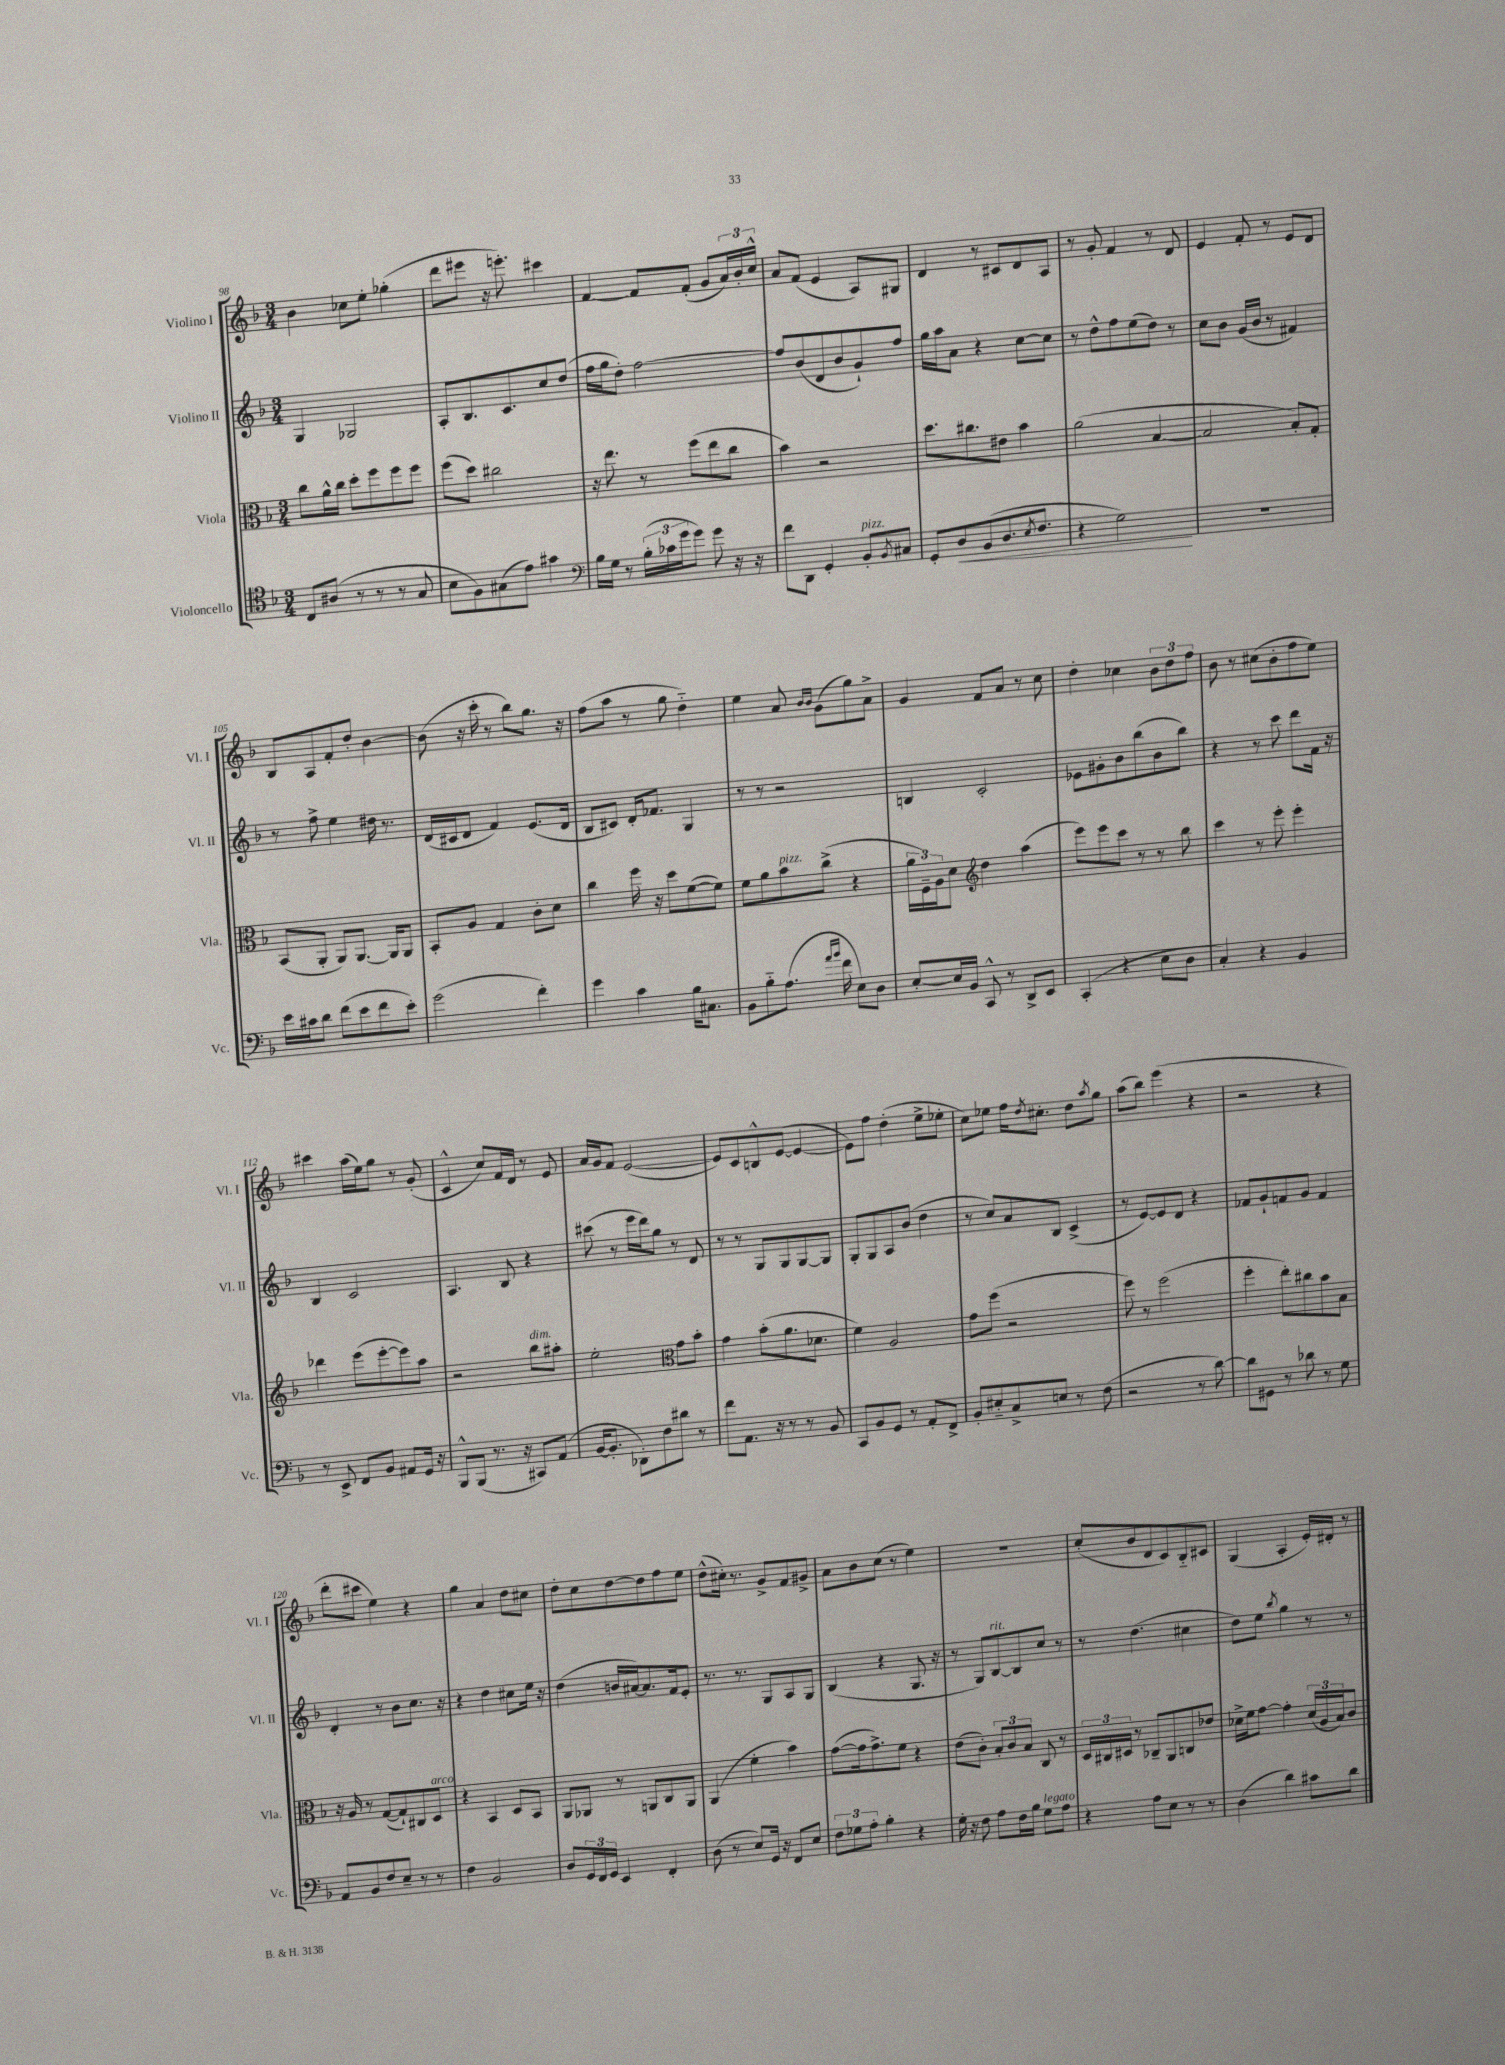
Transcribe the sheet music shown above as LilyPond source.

<<
\new StaffGroup <<
\new Staff = "s0" \with { instrumentName = "Violino I" shortInstrumentName = "Vl. I" } {
    \clef treble \key f \major \numericTimeSignature \time 3/4
    bes'4 ces''8 e''8-. ges''4-.( |
    d'''8 eis'''8 r16 e'''8.-.) cis'''4 |
    f'4~ f'8 f'8-.( g'8 \tuplet 3/2 { a'16) bes'16-. c''16-^ } |
    a'8 f'8( e'4 a8) gis8 |
    d'4 r8 cis'8 d'8 a8 |
    r8 g'8-. f'4 r8 d'8 |
    e'4 f'8-. r8 e'8 d'8 |
    bes8 a8 f'8-. d''8-. bes'4~ |
    bes'8( r16 c'''16-. r8 bes''8) g''8. r16 |
    f''8( a''8 r8 g''8 d''4-_) |
    e''4 a'8 \grace { bes'16 bes'16 } g'8( g''8) a'8-> |
    g'4 f'8 a'8 r8 c''8 |
    d''4-. ces''4 \tuplet 3/2 { bes'8 d''8 f''8 } |
    bes'8 r8 cis''8( bes'8-. f''8 e''8) |
    cis'''4 a''16( e''16) g''8 r8 g'8-.( |
    c'4-^ c''8) f'16 d'16 r8 e'8 |
    a'16 g'16 f'8 e'2~( |
    e'8) c'8 b8-^ e'8~( e'4~ |
    e'8) f''8 d''4-.( e''8-> ees''8-. |
    c''8) ees''8 f''16 \acciaccatura { d''8 } cis''8.-. d''8 \acciaccatura { a''8 } g''8 |
    a''8( bes''8) e'''4( r4 |
    r2 r4 |
    d'''8-. cis'''8 e''4) r4 |
    g''4 a'4 d''8 cis''8 |
    d''8-. c''8 d''8~ d''8 f''8 e''8 |
    d''8-^( cis''16-.) r8. g'8-> f'8 gis'8-> |
    a'8 bes'8 c''8( r8 e''4) |
    R2. |
    c''8-.( bes'8 d'8 c'8) bes8-_ cis'8 |
    g4( a4-. e'16-.) dis'16-. r8 \bar "|." |
}
\new Staff = "s1" \with { instrumentName = "Violino II" shortInstrumentName = "Vl. II" } {
    \clef treble \key f \major \numericTimeSignature \time 3/4
    g4 ges2 |
    a8-. bes8. c'8. c''8 d''8( |
    f''16 g''16 d''8-.) f''2~ |
    f''8 bes'8( d'8 bes'8 g'8-!) f''8 |
    g''16 a''16 a'8 r4 c''8~ c''8 |
    r8 d''8-^ f''8 e''8( d''8) r8 |
    c''8 bes'8 g'16( bes'16 r8 fis'4) |
    r8 f''8-> e''4 dis''16 r8. |
    d'16( cis'16 d'8 f'4) e'8.( d'16 |
    bes8 cis'8) d'16-. fes'8. g4 |
    r8 r8 r2 |
    b4 c'2-. |
    ees'8 gis'8-. bes'8 bes''8( bes'8 bes''8) |
    r4 r8 c'''8 d'''8 f'16 r16 |
    bes4 c'2 |
    a4. bes8 r4 |
    cis'''8( r8 e'''16 d'''16) g''8 r8 d'8 |
    r8 r8 g8 g8 g8~ g8 |
    g8-. g8 a8 bes'8( d''4 |
    r8 c''8) a'8 bes8 c'4->( |
    r8 e'8~) e'8 d'8 r4 |
    fes'8 g'8-! f'8 g'8 f'4 |
    d'4-. r8 bes'8 c''8. r16 |
    r4 d''4 cis''8 e''16 r16 |
    d''4( b'16 ais'16~) ais'8. f'16 e'8-. |
    r8. r8. g8 a8 g8 |
    bes4( r4 g8. r16 |
    r8 g8) bes8~^\markup { \italic "rit." } bes8 c''8 r8 |
    r8 d''4.( cis''4 |
    d''8) e''8 \acciaccatura { bes''8 } g''4 r8 r8 \bar "|." |
}
\new Staff = "s2" \with { instrumentName = "Viola" shortInstrumentName = "Vla." } {
    \clef alto \key f \major \numericTimeSignature \time 3/4
    c''8 a'16-^ c''16 d''8-. f''8 f''8 f''8 |
    f''8( d''8) cis''2 |
    r16 e''8. r8 f''8( e''8 c''8 |
    bes'4) r2 |
    d''8. cis''8. eis'8 bes'4 |
    a'2( bes4~ |
    bes2 bes8-.) g8-. |
    bes,8( a,8-. a,8) a,8.~ a,16 a,8 |
    bes,8-. a8 g4 c'8-. d'8 |
    c''4 f''16 r16 d''8 f'8~( f'8) |
    f'8 a'8 bes'8^\markup { \italic "pizz." } c''8->( r4 |
    \tuplet 3/2 { a'16 f16--) a16 } d'8 \clef treble d''4 a''4( |
    e'''8) e'''8 c'''8 r8 r8 bes''8 |
    c'''4 r8 e'''8-. e'''4-. |
    des'''4 e'''8( e'''8~-. e'''8) a''8 |
    r2 bes''8^\markup { \italic "dim." } ais''8-. |
    e''2-. \clef alto g'8 bes'8-. |
    g'4 bes'8-.( a'8. des'8. |
    f'4) a2 |
    g'8 f''8( r2 |
    f''8) r8 f''2( |
    f''4-. e''8-.) cis''8 bes'8 bes8 |
    r16 a16 r8 g8~( g8-!) cis8 d8^\markup { \italic "arco" } |
    r4 bes,4 d8 bes,8 |
    a,8 aes,8 r8 a,8 c8 a,8 |
    a,4( f'4-. bes'4) |
    g'8~( g'16 g'8.->) f'8 r4 |
    e'8( c'8-.) \tuplet 3/2 { bes8-. c'8 bes8 } c8 r8 |
    \tuplet 3/2 { d16 cis16 dis16 } r8 ces8-- a,8 c8 ees'8 |
    des'16-> f'16 g'8~ g'4-. \tuplet 3/2 { des'16( a16 bes16) } c'8 \bar "|." |
}
\new Staff = "s3" \with { instrumentName = "Violoncello" shortInstrumentName = "Vc." } {
    \clef tenor \key f \major \numericTimeSignature \time 3/4
    c8 ais8( r8 r8 r8 g8 |
    bes8 f8) gis8( e'8) gis'4 |
    \clef bass bes16 g16 r8 \tuplet 3/2 { bes16-.( ces'16 g'16 } g'8) g'8 r16 r16 |
    f'8 d,8 g,4-. bes,8-.^\markup { \italic "pizz." } \acciaccatura { bes,8 } cis8 |
    g,8-. d8\< bes,8( d8. \acciaccatura { e8 } f8. |
    r4 g2\!) |
    R2. |
    e'16 cis'16 d'8 f'8( e'8 f'8 e'8-.) |
    g'2( f'4-.) |
    g'4 c'4 bes16 cis8. |
    bes,8 bes8-_ a8.( \grace { a'16 bes'16 } f'16 e8) d8 |
    e8~-. e16 bes,16 c,8-^ r8 d,8-> e,8 |
    c,4-.( r4 e8 d8 |
    c4-.) r4 bes,4 |
    r8 e,8-> f,8 bes,8 ais,8 g,16 r16 |
    bes,,8-^ bes,,8( r8. r16 cis,8) a,8( |
    bes,16~ bes,8.-. des,8-.) f8 dis'8 r8 |
    f'8 a,8. r16 r8 r8 bes,8 |
    c,8 bes,8 g,8 r8 a,8-. f,8-> |
    bes,8-. eis8-_ c8-> e8 r8 f8( |
    r2 r8 d'8~) |
    d'8 gis,8 r8 des'8 r8 g8 |
    a,8 bes,8 f8 e8-- r8 r8 |
    f4 bes,2 |
    d8 \tuplet 3/2 { g,16 f,16 g,16 } e,4 f,4-. |
    d8( r8 e8) g,16 r16 f,8 e8 |
    \tuplet 3/2 { f8 ges8 a8-. } bes4-. r4 |
    g16-. r16 f8 a8 f16 bes16 g8^\markup { \italic "legato" } a8 |
    r4 a8 e8 r8 r8 |
    d4( d'4) cis'8 d'8 \bar "|." |
}
>>
>>
\layout { \context { \Score currentBarNumber = #98 } }
